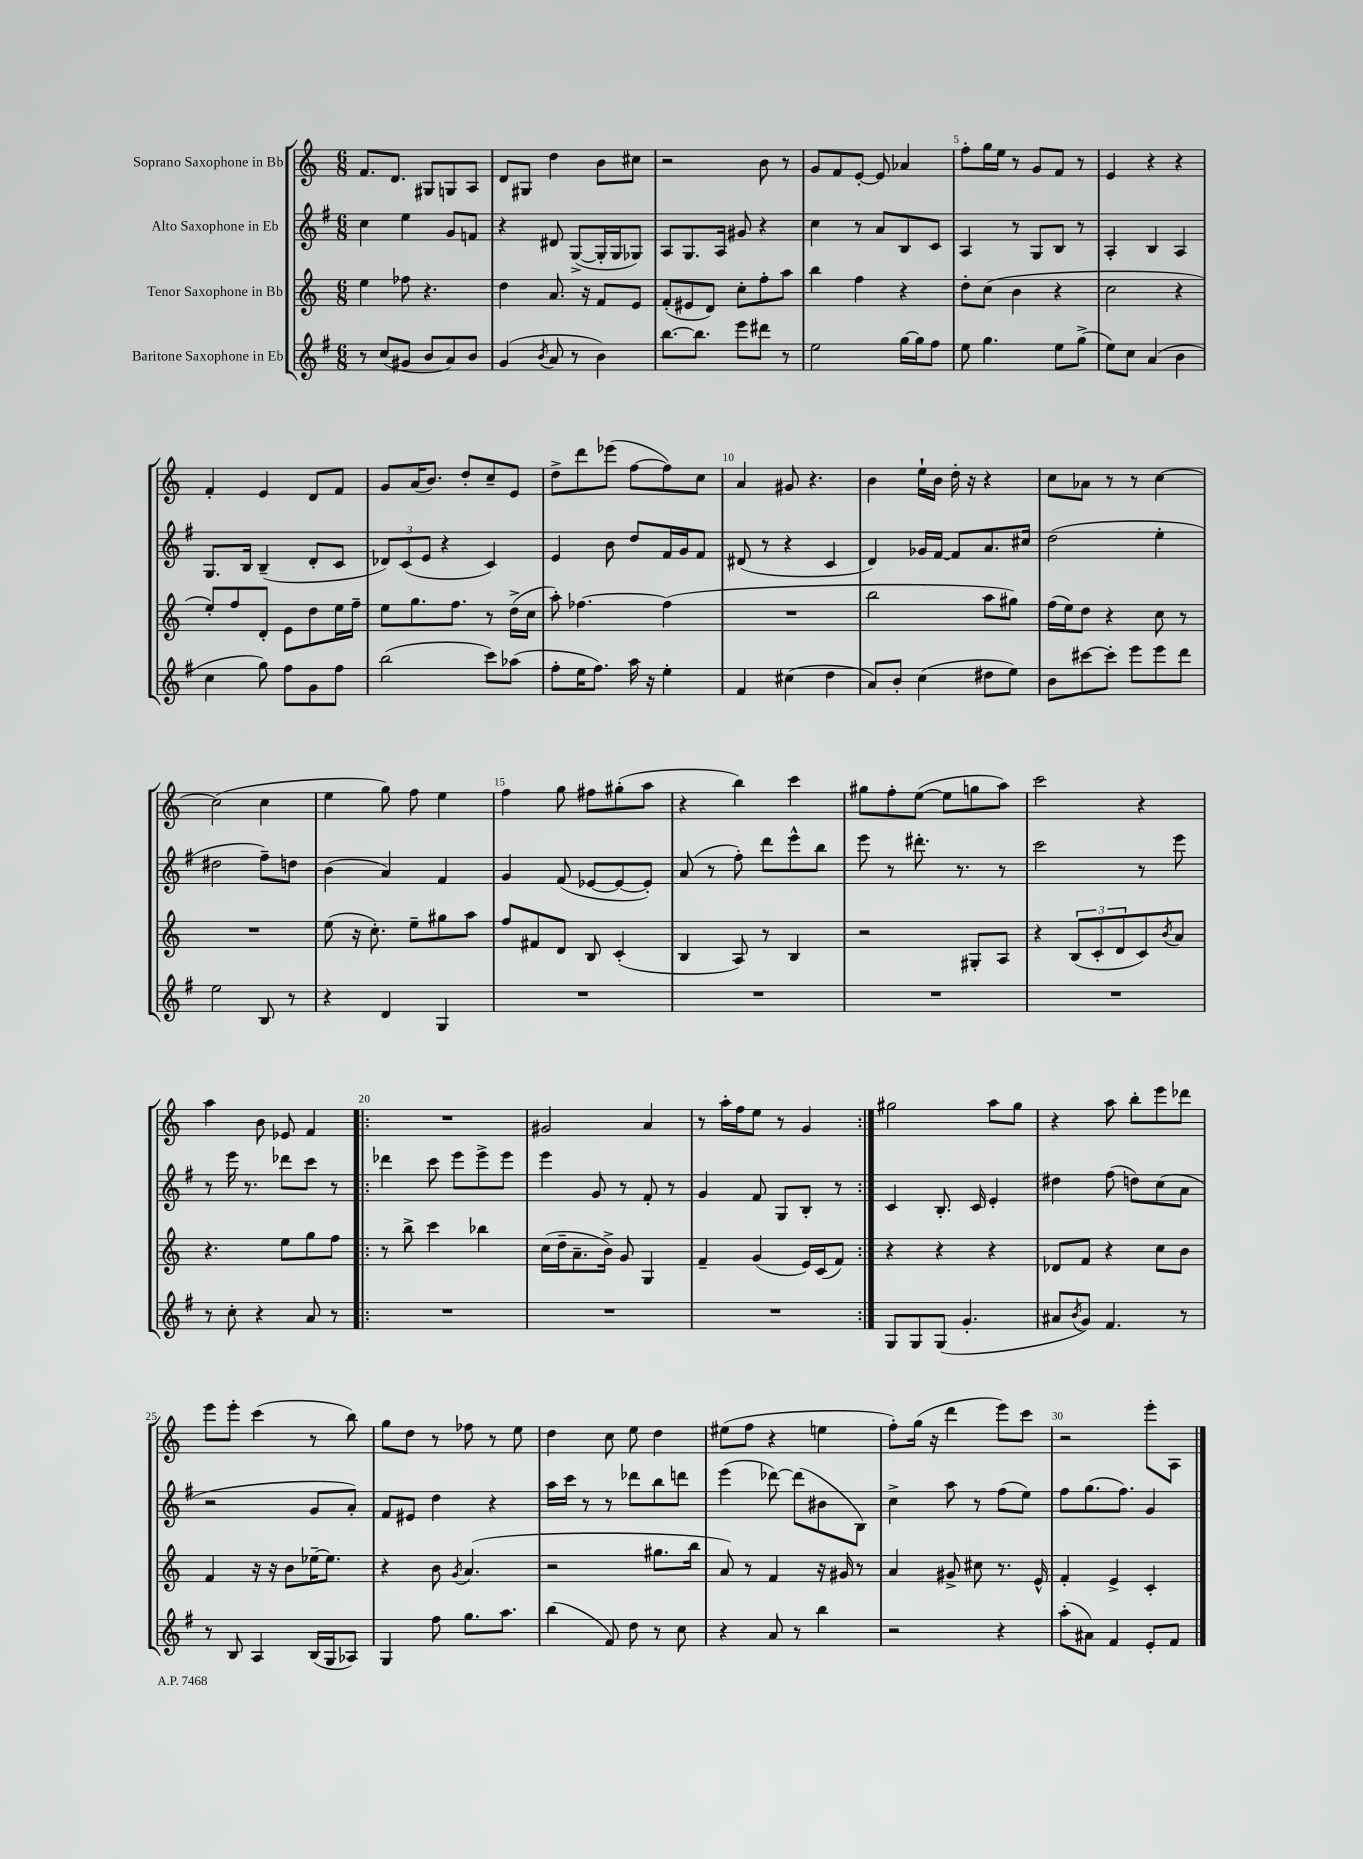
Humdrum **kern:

**kern	**kern	**kern	**kern
*staff4	*staff3	*staff2	*staff1
*clefG2	*clefG2	*clefG2	*clefG2
*k[f#]	*k[]	*k[f#]	*k[]
*M6/8	*M6/8	*M6/8	*M6/8
8r	4ee\	4cc\	8.f/L
(8cc/L	.	.	.
.	.	.	8.d/J
8g#/J	8ff-\	4ee\	.
8b/L	4.r	.	8G#/L
8a/)	.	8g/L	8G/
8b/J	.	8f/J	8A/J
=	=	=	=
(4g/	4dd\	4r	8d/L
.	.	.	8G#/J
8qb/	.	.	.
8a/	8.a/	8d#/	4dd\
8r	.	([8G^/L	.
.	16r	.	.
4b\)	8f/L	16G'/]L	8b\L
.	.	16G/J	.
.	8e/J	8G-/J)	8cc#\J
=	=	=	=
[8.bb\L	(8f'/L	8A/L	2r
.	8e#/	8.G/	.
8.bb\]J	.	.	.
.	8d/J)	.	.
.	.	16A/Jk	.
8eee\L	8cc'\L	8g#/	.
8ddd#\J	8ff'\	4r	8b\
8r	8aa\J	.	8r
=	=	=	=
2ee\	4bb\	4cc\	8g/L
.	.	.	8f/
.	4ff\	8r	[8e'/J
.	.	8a/L	8e/]
[16gg\LL	4r	8B/	4a-/
16gg\]J	.	.	.
8ff#\J	.	8c/J	.
=	=	=	=
8ee\	8dd'\L	4A/	8ff'\L
4.gg\	(8cc\J	.	16gg\L
.	.	.	16ee\JJ
.	4b\	8r	8r
.	.	8G/L	8g/L
8ee\L	4r	8B/J	8f/J
(8gg^\J	.	8r	8r
=	=	=	=
8ee\L)	2cc\	4A'/	4e/
8cc\J	.	.	.
(4a/	.	4B/	4r
4b\	4r	4A/	4r
=	=	=	=
4cc\	8ee'/L)	8.G/L	4f'/
.	8ff/	.	.
.	.	16B/Jk	.
8gg\)	8d'/J	(4B~/	4e/
8ff#\L	8e\L	.	.
8g\	8dd\	8d'/L	8d/L
8ff#\J	16ee\L	8c/J	8f/J
.	16ff~\JJ	.	.
=	=	=	=
(2bb\	8ee\L	12d-/L)	8g/L
.	.	(12c/	.
.	8.gg\	.	(16a/K
.	.	12e/J	.
.	.	.	8.b/J)
.	.	4r	.
.	8.ff\J	.	.
.	.	.	8dd'/L
8ccc\L)	8r	4c/)	8cc~/
(8aa-\J	(16dd^\LL	.	8e/J
.	16cc\JJ	.	.
=	=	=	=
8ff#'\L	8aa'\)	4e/	8dd^\L
16ee\K	[4.ff-\	.	8ddd\
8.ff#\J)	.	.	.
.	.	8b\	(8eee-\J
16aa\	.	8dd/L	[8ff\L
16r	.	.	.
4ee'\	(4ff-\]	16f#/L	8ff\])
.	.	16g/J	.
.	.	8f#/J	8cc\J
=	=	=	=
4f#/	2.r	(8d#/	4a/
.	.	8r	.
(4cc#\	.	4r	8g#/
.	.	.	4.r
4dd\	.	4c/	.
=	=	=	=
8a/L)	2bb\	4d/)	4b\
8b'/J	.	.	.
(4cc\	.	16g-/LL	16ee`\LL
.	.	[16f#/JJ	16b\JJ
.	.	8f#/]L	16dd'\
.	.	.	16r
8dd#\L	8aa\L	8.a/	4r
8ee\J)	8gg#\J)	.	.
.	.	16cc#/Jk	.
=	=	=	=
8b\L	(16ff\LL	(2dd\	8cc\L
.	16ee\J)	.	.
[8ccc#\	8dd\J	.	8a-\J
8ccc#'\]J	4r	.	8r
8eee\L	.	.	8r
8eee\	8cc\	4ee'\	[4cc\
8ddd\J	8r	.	.
=	=	=	=
2ee\	2.r	2dd#\	(2cc\]
8B/	.	8ff#~\L)	4cc\
8r	.	8dd\J	.
=	=	=	=
4r	(8ee\	(4b\	4ee\
.	16r	.	.
.	8.cc'\)	.	.
4d/	.	4a/)	8gg\)
.	8ee~\L	.	8ff\
4G/	8gg#\	4f#/	4ee\
.	8aa\J	.	.
=	=	=	=
2.r	8ff/L	4g/	4ff\
.	8f#/	.	.
.	8d/J	(8f#/	8gg\
.	8B/	[8e-/L	8ff#\L
.	(4c'/	8e-/_	(8gg#'\
.	.	8e-'/]J)	8aa\J
=	=	=	=
2.r	4B/	(8a/	4r
.	.	8r	.
.	8A/)	8ff#'\)	4bb\)
.	8r	8ddd\L	.
.	4B/	8eee^^\	4ccc\
.	.	8bb\J	.
=	=	=	=
2.r	2r	8eee\	8gg#\L
.	.	8r	8ff'\
.	.	8.ddd#'\	([8ee\J
.	.	.	8ee\]L
.	.	8.r	.
.	8G#'/L	.	8gg\
.	8A/J	8r	8aa\J)
=	=	=	=
2.r	4r	2ccc\	2ccc\
.	(12B/L	.	.
.	12c'/	.	.
.	12d/	.	.
.	8c/)	8r	4r
.	8qb/	.	.
.	8a/J	8eee\	.
=	=	=	=
8r	4.r	8r	4aa\
8cc'\	.	16eee\	.
.	.	8.r	.
4r	.	.	8b\
.	8ee\L	8ddd-\L	8e-/
8a/	8gg\	8ccc\J	4f/
8r	8ff\J	8r	.
=!|:	=!|:	=!|:	=!|:
2.r	8r	4ddd-\	2.r
.	8bb^\	.	.
.	4ccc\	8ccc\	.
.	.	8eee\L	.
.	4bb-\	8eee^\	.
.	.	8eee\J	.
=	=	=	=
2.r	(16cc\LL	4eee\	2g#/
.	16dd~\J	.	.
.	8.a~\	.	.
.	.	8g/	.
.	16b^\Jk)	.	.
.	8g/	8r	.
.	4G/	8f#'/	4a/
.	.	8r	.
=	=	=	=
2.r	4f~/	4g/	8r
.	.	.	16aa'\LL
.	.	.	16ff\J
.	(4g/	8f#/	8ee\J
.	.	8G/L	8r
.	16e/LL)	8B'/J	4g/
.	(16c/J	.	.
.	8f/J)	8r	.
=:|!	=:|!	=:|!	=:|!
8G/L	4r	4c/	2gg#\
8G/	.	.	.
(8G/J	4r	8.B'/	.
4.g'/	.	.	.
.	.	16c/	.
.	4r	4e'/	8aa\L
.	.	.	8gg#\J
=	=	=	=
8a#/L	8d-/L	4dd#\	4r
8qb/	.	.	.
8g/J)	8f/J	.	.
4.f#/	4r	(8ff#\	8aa\
.	.	8dd\L)	8bb'\L
.	8cc\L	(8cc\	8eee\
8r	8b\J	8a\J	8ddd-\J
=	=	=	=
8r	4f/	2r	8eee\L
8B/	.	.	8eee'\J
4A/	16r	.	(4ccc\
.	16r	.	.
.	8b\L	.	.
(16B/LL	[16ee-~\K	8g/L	8r
16G/J	8.ee-\]J	.	.
8A-/J)	.	8a'/J)	8bb\)
=	=	=	=
4G/	4r	8f#/L	8gg\L
.	.	8e#/J	8dd\J
8ff#\	8b\	4dd\	8r
.	8qg/	.	.
8.gg\L	(4.a/	.	8ff-\
.	.	4r	8r
8.aa\J	.	.	.
.	.	.	8ee\
=	=	=	=
(4bb\	2r	16aa\LL	4dd\
.	.	16ccc\JJ	.
.	.	8r	.
8f#/)	.	8r	8cc\
8dd\	.	8ddd-\L	8ee\
8r	8.gg#\L	8bb\	4dd\
8cc\	.	8ddd\J	.
.	16bb\Jk	.	.
=	=	=	=
4r	8a/)	(4eee\	(8ee#\L
.	8r	.	8ff\J
8a/	4f/	[8ddd-\)	4r
8r	.	(8ddd-\]L	.
4bb\	16r	8b#\	4ee\
.	16g#/	.	.
.	8r	8B\J)	.
=	=	=	=
2r	4a/	4cc^\	8ff'\L)
.	.	.	(16gg\Jk
.	.	.	16r
.	8g#^/	8aa\	4ddd\
.	8cc#\	8r	.
4r	8.r	(8ff#\L	8eee\L)
.	.	8ee\J)	8ccc\J
.	16e^^/	.	.
=	=	=	=
(8aa'\L	4f'/	8ff#\L	2r
8a#\J)	.	(8.gg\	.
4f#/	4e^/	.	.
.	.	8.ff#\J)	.
8e'/L	4c'/	4g/	8eee'\L
8f#/J	.	.	8A\J
==	==	==	==
*-	*-	*-	*-
